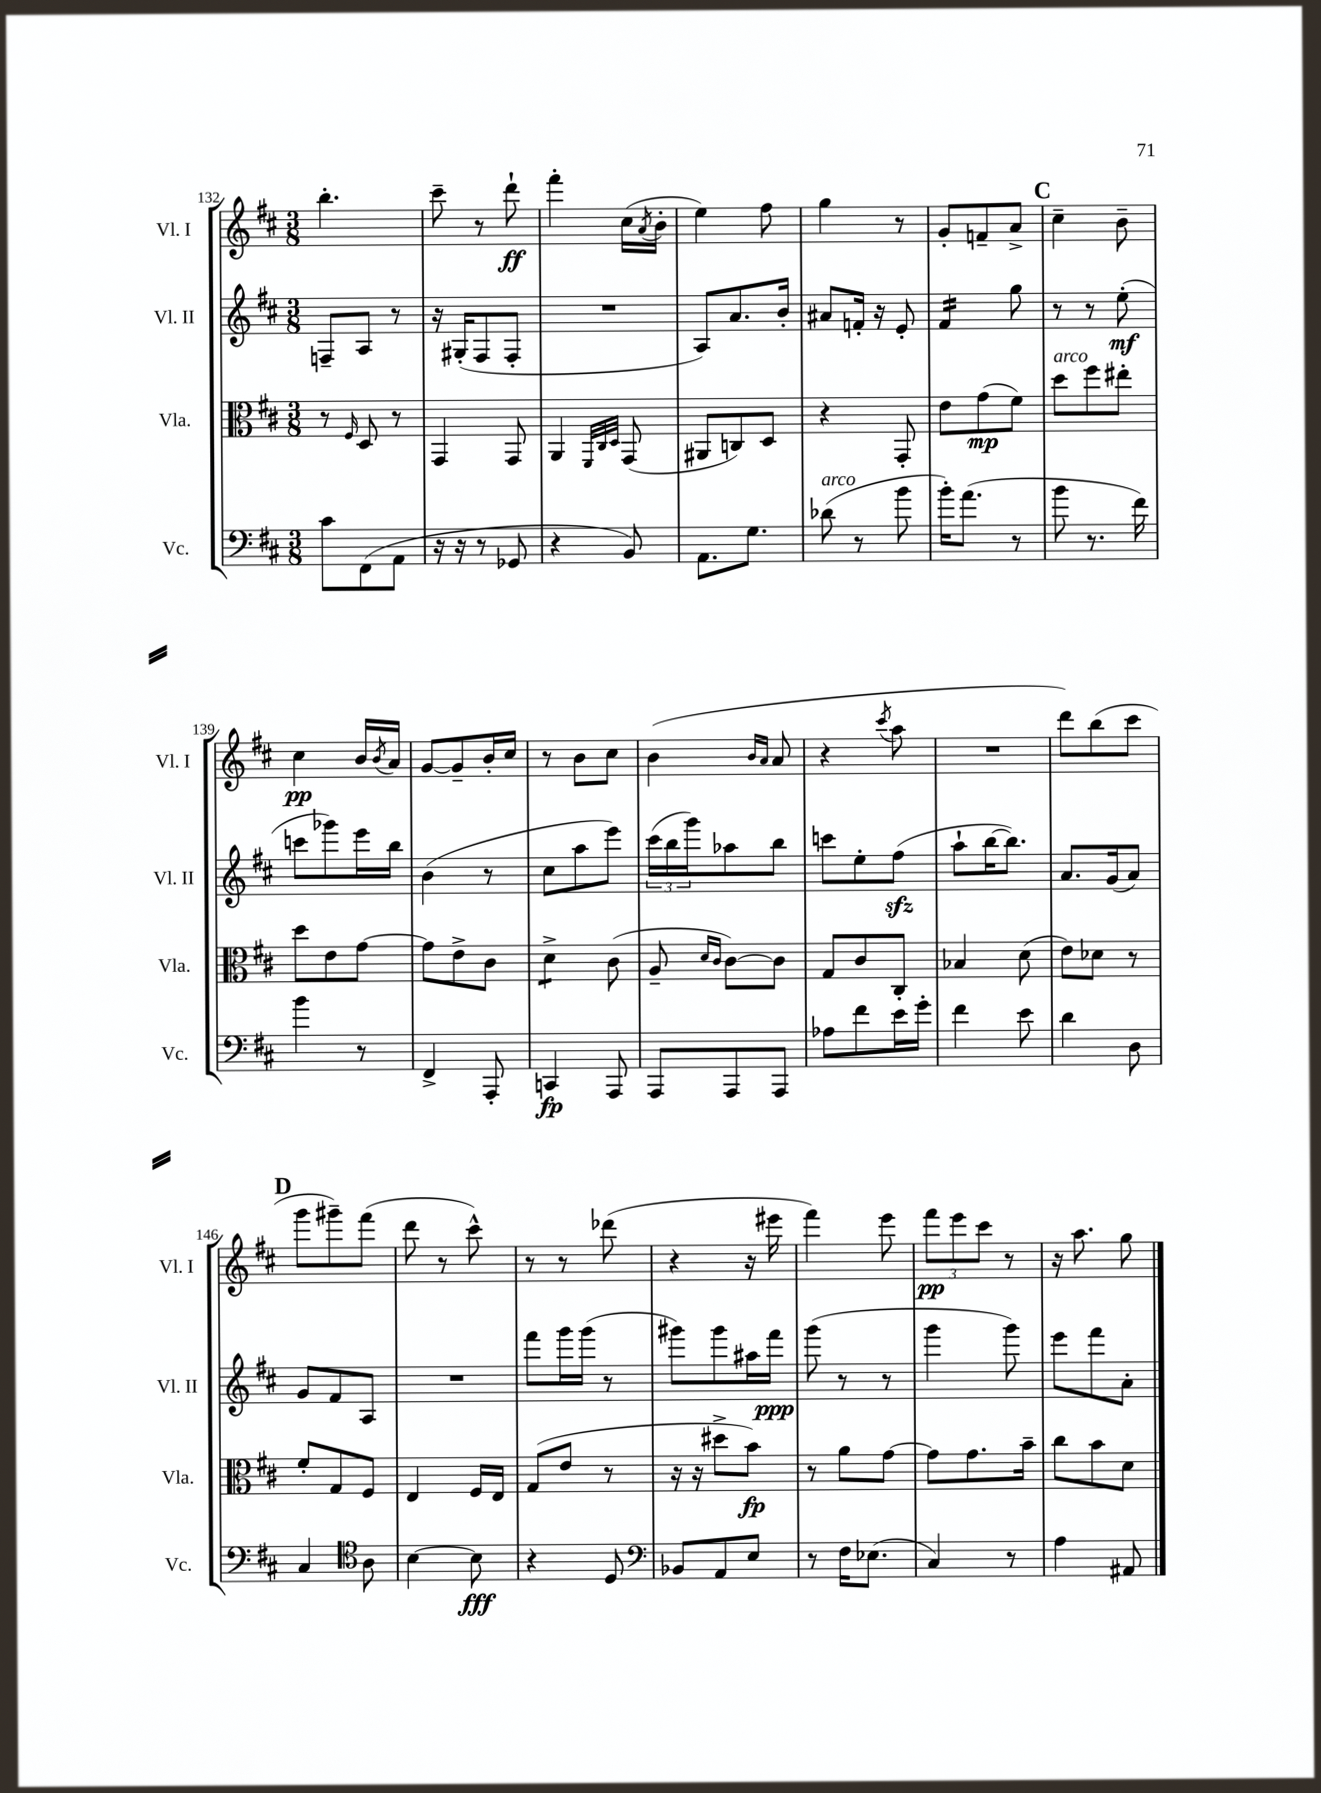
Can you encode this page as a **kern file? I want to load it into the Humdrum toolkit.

**kern	**kern	**kern	**kern
*staff4	*staff3	*staff2	*staff1
*clefF4	*clefC3	*clefG2	*clefG2
*k[f#c#]	*k[f#c#]	*k[f#c#]	*k[f#c#]
*M3/8	*M3/8	*M3/8	*M3/8
8c#	8r	8F~	4.bb'
.	16qqF#	.	.
(8FF#	8D	8A	.
8AA	8r	8r	.
=	=	=	=
16r	4GG	16r	8ccc#~
16r	.	(16G#'	.
8r	.	8F#	8r
8GG-	8GG	8F#'	8ddd`
=	=	=	=
4r	4AA	4.r	4fff#'
.	32qqFF#	.	.
.	32qqC#	.	.
.	32qqD	.	.
8BB)	(8GG	.	(16cc#
.	.	.	8qa
.	.	.	16b'
=	=	=	=
8.AA	8AA#	8A)	4ee)
.	8C)	8.a	.
8.G	.	.	.
.	8D	.	8ff#
.	.	16b'	.
=	=	=	=
(8d-	4r	8a#	4gg
8r	.	16f'	.
.	.	16r	.
8b	8GG'	8e'	8r
=	=	=	=
16b')	8e	4f#	8g'
(8.a	.	.	.
.	(8g	.	8f~
8r	8f#)	8gg	8a^
=	=	=	=
8b	8dd	8r	4cc#~
8.r	8ff#	8r	.
.	8ee#'	(8ee'	8b~
16f#)	.	.	.
=	=	=	=
4b	8dd	8ccc	4cc#
.	8e	8ggg-)	.
8r	[8g	16eee	16b
.	.	.	8qb
.	.	16bb	16a
=	=	=	=
4FF#^	8g]	(4b	[8g
.	8e^	.	8g~]
8AAA'	8c#	8r	16b'
.	.	.	16cc#
=	=	=	=
4CC	4d^	8cc#	8r
.	.	8aa	8b
8AAA	(8c#	8eee)	8cc#
=	=	=	=
8AAA	8A~	(24ccc#	(4b
.	.	24bb	.
.	.	24ggg)	.
.	16qqd	.	.
.	16qqc#	.	.
8AAA	[8c#)	8aa-	.
.	.	.	16qqb
.	.	.	16qqa
8AAA	8c#]	8bb	8a
=	=	=	=
8A-	8G	8ccc	4r
8f#	8c#	8ee'	.
.	.	.	8qccc#
16e	8C#'	(8ff#	8aa
16g'	.	.	.
=	=	=	=
4f#	4B-	8aa`	4.r
.	.	[16bb	.
.	.	8.bb])	.
8e	(8d	.	.
=	=	=	=
4d	8e)	8.a	8ddd)
.	8d-	.	(8bb
.	.	(16g	.
8D	8r	8a)	8ccc#
=	=	=	=
4C#	8f#'	8g	8ggg
.	8G	8f#	8ggg#~)
*clefC4	*	*	*
8A	8F#	8A	(8fff#
=	=	=	=
[4B	4E	4.r	8ddd
.	.	.	8r
8B]	16F#	.	8ccc#^^)
.	16E	.	.
=	=	=	=
4r	(8G	8fff#	8r
.	8e	16ggg	8r
.	.	(16ggg	.
8D	8r	8r	(8ddd-
=	=	=	=
*clefF4	*	*	*
8BB-	16r	8ggg#)	4r
.	16r	.	.
8AA	8dd#^	8ggg#	.
8E	8b)	16aa#	16r
.	.	16fff#	16eee#
=	=	=	=
8r	8r	(8ggg	4fff#)
16F#	8a	8r	.
(8.E-	.	.	.
.	[8g	8r	8eee
=	=	=	=
4C#)	8g]	4ggg	12fff#
.	.	.	12eee
.	8.g	.	.
.	.	.	12ccc#
8r	.	8ggg)	8r
.	16b~	.	.
=	=	=	=
4A	8cc#	8eee	16r
.	.	.	8.aa
.	8b	8fff#	.
8AA#	8d	8a'	8gg
==	==	==	==
*-	*-	*-	*-
